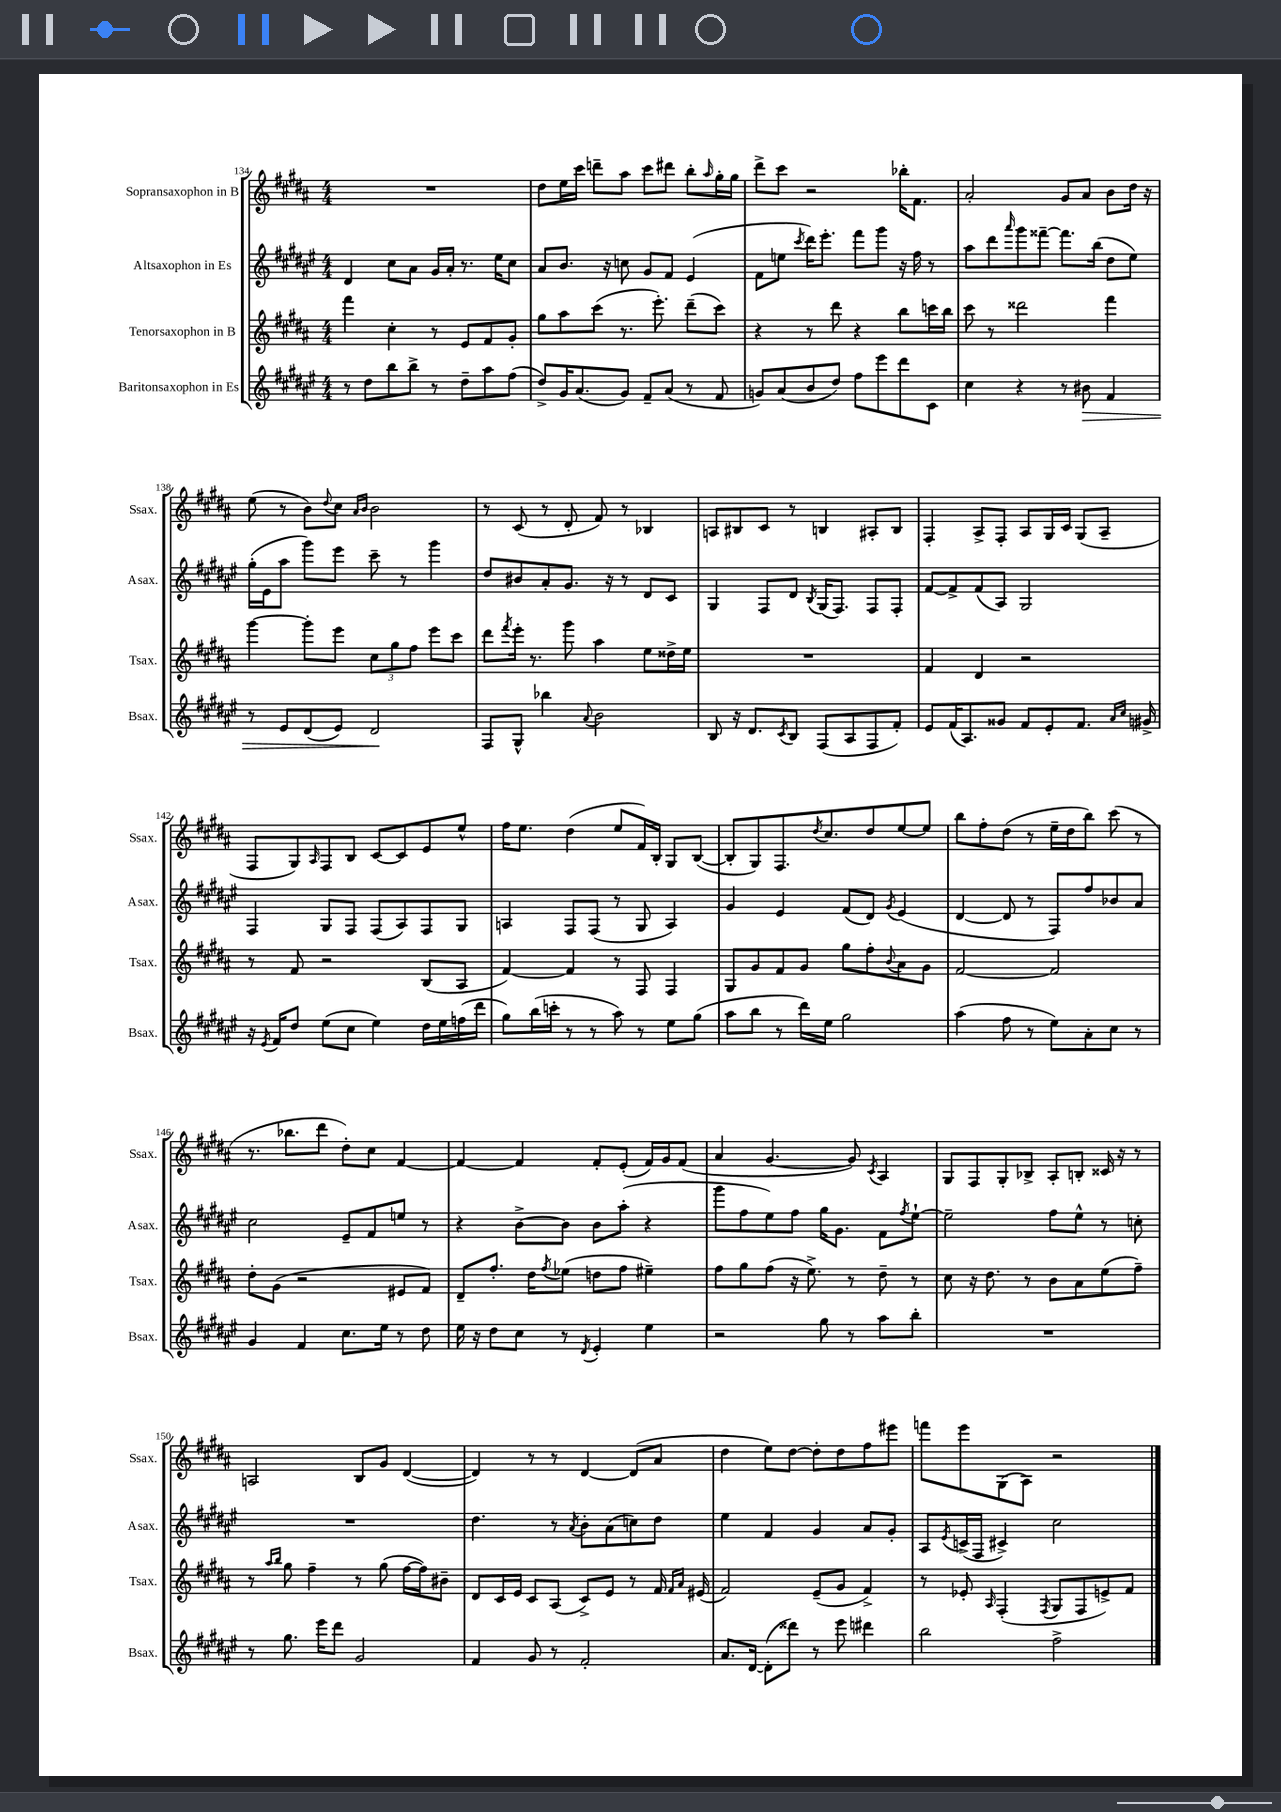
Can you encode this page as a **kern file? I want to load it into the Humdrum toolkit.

**kern	**dynam	**kern	**kern	**kern
*part4	*part4	*part3	*part2	*part1
*staff4	*staff4	*staff3	*staff2	*staff1
*I"Baritonsaxophon in Es	*	*I"Tenorsaxophon in B	*I"Altsaxophon in Es	*I"Sopransaxophon in B
*I'Bsax.	*	*I'Tsax.	*I'Asax.	*I'Ssax.
*clefG2	*	*clefG2	*clefG2	*clefG2
*k[f#c#g#d#a#e#]	*	*k[f#c#g#d#a#]	*k[f#c#g#d#a#e#]	*k[f#c#g#d#a#]
*M4/4	*	*M4/4	*M4/4	*M4/4
=134	=134	=134	=134	=134
8r	.	4fff#\	4d#/	1r
8dd#\L	.	.	.	.
8bb\	.	4cc#'\	8cc#\L	.
8bb^\J	.	.	8a#\J	.
8r	.	8r	16g#/LL	.
.	.	.	16a#'/JJ	.
8dd#~\L	.	8e/L	8.r	.
8aa#\	.	8f#/	.	.
.	.	.	16ee#\KL	.
(8ff#\J	.	8g#'/J	8cc#\J	.
=135	=135	=135	=135	=135
8dd#^/L)	.	8gg#\L	8a#/L	8dd#\L
16g#/K	.	8aa#\	8.b/J	16ee\L
(8.a#/	.	.	.	16ccc#\JJ
.	.	(8ccc#\J	.	8dddn~\L
.	.	.	16r	.
8g#/J)	.	8.r	8ccn\	8aa#\J
8f#~/L	.	.	8g#/L	8ccc#\L
.	.	8.eee'\)	.	.
(8a#/J	.	.	8f#/J	8ddd#X\J
8r	.	(8ddd#~\L	(4e#/	8bb'\L
.	.	.	.	16qqaa#/
8f#/	.	8ccc#\J)	.	16gg#'\L
.	.	.	.	16gg#\JJ
=136	=136	=136	=136	=136
8gn/L)	.	4r	8f#\L	8ddd#^\L
(8a#/	.	.	8een\J	8ccc#\J
.	.	.	8qccc#/	.
8b/	.	8r	16ddd#\KL)	2r
.	.	.	8.eee#'\J	.
8dd#/J)	.	8ddd#\	.	.
8ff#\L	.	4r	8fff#\L	.
8eee#\	.	.	8ggg#\J	.
8ddd#\	.	8bb\L	16r	16bb-X'\KL
.	.	.	16ff#\	8.f#\J
8c#\J	.	16cccn\L	8r	.
.	.	16bb\JJ	.	.
=137	=137	=137	=137	=137
4cc#\	.	8ccc#\	8aa#\L	2a#'/
.	.	8r	8ddd#\	.
.	.	.	16qqaaa#/	.
4r	.	2ddd##X\	8ggg#\	.
.	.	.	[8fff##X~\J	.
8r	.	.	8.fff##\L]	8g#/L
!	!LO:HP:b	!	!	!
8b#X\	>	.	.	8a#/J
.	.	.	(16bb\Jk	.
4f#/	.	4fff#\	8dd#\L	8b\L
.	.	.	8ee#\J)	16dd#\Jk
.	.	.	.	16r
!!LO:LB:g=z
=138	=138	=138	=138	=138
8r	.	[4ggg#\	(16gg#'\LL	(8ee\
.	.	.	16e#\J	.
8e#/L	.	.	8aa#\J	8r
(8d#/	.	8ggg#'\L]	8ggg#\L)	8b\L)
.	.	.	.	8qqdd#/
8e#/J)	.	8eee\J	8eee#\J	8cc#\J
.	.	.	.	16qqa#/LL
.	.	.	.	16qqb/JJ
2d#/	.	12cc#\L	8ccc#~\	2b\
.	.	12gg#\	.	.
.	.	.	8r	.
.	.	12ff#\J	.	.
.	.	8eee\L	4ggg#\	.
.	.	8ccc#\J	.	.
.	]	.	.	.
=139	=139	=139	=139	=139
8F#/L	.	8ddd#\L	8dd#/L	8r
.	.	8qfff#/	.	.
8G#^^/J	.	16eee'\Jk	8b#X/	(8c#/
.	.	8.r	.	.
4bb-X\	.	.	8a#'/	8r
.	.	8ggg#\	8.g#/J	8d#'/
8qqa#/	.	.	.	.
2b\	.	4aa#\	.	8f#/)
.	.	.	16r	.
.	.	.	8r	8r
.	.	8ee\L	8d#/L	4B-X/
.	.	16dd##X^\L	8c#/J	.
.	.	16ee\JJ	.	.
=140	=140	=140	=140	=140
8B/	.	1r	4G#/	8An/L
16r	.	.	.	8B#X/
8.d#/L	.	.	.	.
.	.	.	8F#/L	8c#/J
8qc#/	.	.	.	.
8B/J	.	.	8d#/J	8r
.	.	.	8qB/	.
(8F#/L	.	.	(16G#/KL	4Bn/
.	.	.	8.F#/J)	.
8A#/	.	.	.	.
8F#/	.	.	8F#/L	8A#X'/L
8f#'/J)	.	.	8F#'/J	8B/J
=141	=141	=141	=141	=141
8e#/L	.	4f#/	[8f#/L	4F#'/
(16f#/K	.	.	8f#^/]	.
8.A#/)	.	.	.	.
.	.	4d#/	(8f#/	8A#^/L
8g##X/J	.	.	8A#/J)	8F#'/J
8f#/L	.	2r	2G#/	8A#/L
8e#'/	.	.	.	16G#/L
.	.	.	.	16c#/JJ
8.f#/J	.	.	.	(8G#/L
.	.	.	.	8A#~/J
16qqa#/LL	.	.	.	.
16qqcc#/JJ	.	.	.	.
16g#X^/	.	.	.	.
!!LO:LB:g=z
=142	=142	=142	=142	=142
16r	.	8r	4F#/	8F#/L
8qe#/	.	.	.	.
16f#/KL	.	.	.	.
8dd#/J	.	8f#/	.	8G#/)
.	.	.	.	16qqA#/
(8ee#\L	.	2r	8G#/L	8F#/
8cc#\J	.	.	8F#/J	8B/J
4ee#\)	.	.	(8F#/L	[8c#/L
.	.	.	8A#/)	8c#/]
16dd#\LL	.	(8B/L	8F#/	8e/
16ee#\	.	.	.	.
(16ffn\	.	8A#/J	8G#/J	8ee^^/J
16ddd#\JJ	.	.	.	.
=143	=143	=143	=143	=143
8gg#\L)	.	[4f#/)	4An/	16ff#\KL
.	.	.	.	8.ee\J
(16bb\L	.	.	.	.
16cccn'\JJ	.	.	.	.
8r	.	4f#/]	8F#/L	(4dd#\
8r	.	.	(8F#/J	.
8aa#\)	.	8r	8r	8ee/L
8r	.	8F#/	8G#/	16f#/L)
.	.	.	.	16B'/JJ
8ee#\L	.	4F#/	4A/)	8G#/L
(8gg#\J	.	.	.	([8B/J
=144	=144	=144	=144	=144
8aa#\L	.	8G#/L	4g#/	8B'/L]
8bb\J	.	8g#/	.	8G#/)
8r	.	8f#/	4e#/	8.F#/
16ddd#\LL)	.	8g#/J	.	.
.	.	.	.	8qdd#/
16ee#\JJ	.	.	.	8.cc#/
2gg#\	.	8gg#\L	(8f#/L	.
.	.	8ff#'\	8d#/J)	8dd#/
.	.	8qqb/	8qg#/	.
.	.	8a#\	(4e#/	[8ee/
.	.	8g#\J	.	8ee/J]
=145	=145	=145	=145	=145
(4aa#\	.	[2f#/	[4d#/	8bb\L
.	.	.	.	8ff#'\
8ff#\	.	.	8d#/]	(8dd#\J
8r	.	.	8r	8r
8ee#\L)	.	2f#/]	8F#/L)	16ee~\LL
.	.	.	.	16dd#\J
8a#'\	.	.	8ff#/	8bb\J)
8cc#\J	.	.	8b-X/	(8ccc#\
8r	.	.	8a#/J	8r
!!LO:LB:g=z
=146	=146	=146	=146	=146
4g#/	.	8dd#'\L	2cc#\	8.r
.	.	(8g#\J	.	.
.	.	.	.	8.bb-X\L
4f#/	.	2r	.	.
.	.	.	.	8ddd#\J
8.cc#\L	.	.	8e#~/L	8dd#'\L)
.	.	.	8f#/	8cc#\J
16ee#\Jk	.	.	.	.
8r	.	8e#X/L	8een/J	[4f#/
8dd#\	.	8f#/J)	8r	.
=147	=147	=147	=147	=147
16ee#\	.	8d#~/L	4r	4f#/_
16r	.	.	.	.
8dd#\L	.	8.ff#'/J	.	.
8cc#\J	.	.	[8b^\L	4f#/]
.	.	16dd#\KL	.	.
.	.	8qff#/	.	.
8r	.	(8ee-X\J	8b\J]	.
8qd#/	.	.	.	.
4e#'/	.	8ddn\L	8b\L	8f#'/L
.	.	8ff#\J	(8aa#'\J	(8e'/J
4ee#\	.	4ee#X~\)	4r	16f#/LL)
.	.	.	.	16g#/J
.	.	.	.	(8f#/J
=148	=148	=148	=148	=148
2r	.	8ff#\L	8ggg#\L	4a#/
.	.	8gg#\	8ff#\	.
.	.	(8ff#\J	8ee#\)	[4.g#/
.	.	16r	8ff#\J	.
.	.	8.ee^\)	.	.
8gg#\	.	.	16gg#\KL	.
.	.	.	8.g#\J	.
8r	.	8r	.	8g#/])
.	.	.	.	8qc#/
8aa#\L	.	8dd#~\	8f#\L	4A#/
.	.	.	8qff#/	.
8bb'\J	.	8r	[8ee#`\J	.
=149	=149	=149	=149	=149
1r	.	8cc#\	2ee#~\]	8G#/L
.	.	16r	.	8F#/
.	.	8.dd#\	.	.
.	.	.	.	8G#'/
.	.	8r	.	8B-X^/J
.	.	8b\L	8ff#\L	8A#'/L
.	.	8a#\	8ee#^^\J	8Bn'/J
.	.	(8ee\	8r	16c##X/
.	.	.	.	16r
.	.	8ff#~\J)	8ccn'\	8r
!!LO:LB:g=z
=150	=150	=150	=150	=150
8r	.	8r	1r	2An/
.	.	16qqaa#/LL	.	.
.	.	16qqbb/JJ	.	.
8.gg#\	.	8gg#\	.	.
.	.	4ff#~\	.	.
16eee#\KL	.	.	.	.
8ddd#\J	.	.	.	.
2g#/	.	8r	.	8B/L
.	.	(8gg#\	.	8g#/J
.	.	[16ff#\LL	.	([4d#/
.	.	16ff#\J])	.	.
.	.	8b#X~\J	.	.
=151	=151	=151	=151	=151
4f#/	.	8d#/L	4.dd#\	4d#/])
.	.	16c#/L	.	.
.	.	16e/JJ	.	.
8g#/	.	8c#/L	.	8r
8r	.	(8A#/J	8r	8r
.	.	.	8qa#/	.
2f#'/	.	8c#^/L)	8b'\L	[4d#/
.	.	8e/J	(8a#\	.
.	.	8r	8ccn\)	(8d#/L]
.	.	16f#/	8dd#\J	8a#/J
.	.	16qqf#/LL	.	.
.	.	16qqa#/JJ	.	.
.	.	(16e#X/	.	.
=152	=152	=152	=152	=152
8.a#/L	.	2f#/)	4ee#\	4dd#\
[16d#/Jk	.	.	.	.
(8d#'\L]	.	.	4f#/	8ee\L)
8ddd##X\J)	.	.	.	[8dd#\J
8r	.	(8e~/L	4g#/	8dd#'\L]
8eee#\	.	8g#/J	.	8dd#\
4ddd#X\	.	4f#^/)	8a#/L	8ff#\
.	.	.	8g#'/J	8eee#X\J
=153	=153	=153	=153	=153
2bb\	.	8r	8A#/L	8fffn\L
.	.	.	8qe#/	.
.	.	8e-X'/	(16cn^/L	8eee\
.	.	.	16F#/JJ	.
.	.	16qqA#/	.	.
.	.	(4F#'/	4c#X^/)	(8G#\
.	.	.	.	8A#\J)
.	.	8qF#/	.	.
2ff#^\	.	8G#/L	2cc#\	2r
.	.	8F#/	.	.
.	.	8en^/)	.	.
.	.	8f#/J	.	.
==	==	==	==	==
*-	*-	*-	*-	*-
